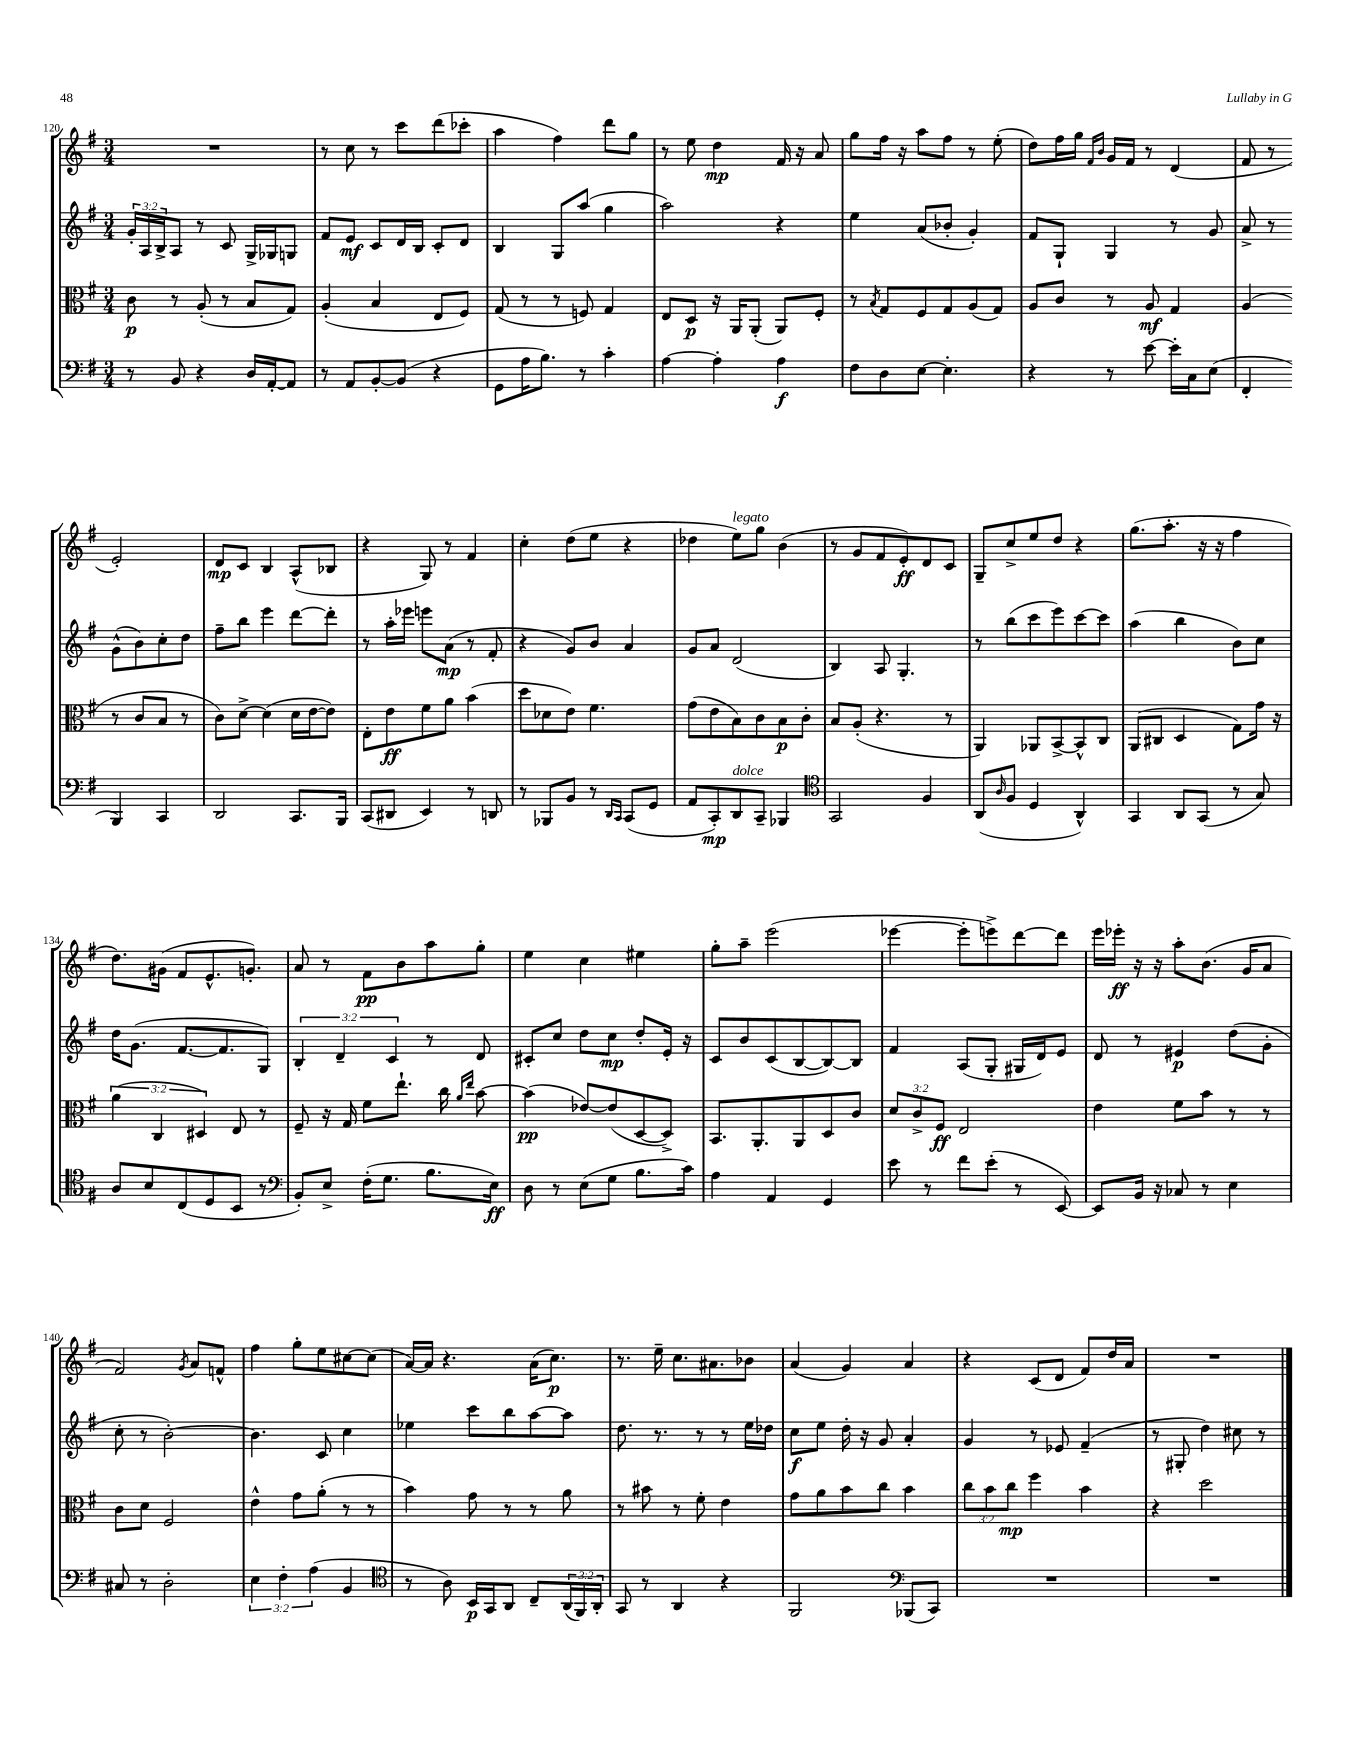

**kern	**kern	**kern	**kern
*staff4	*staff3	*staff2	*staff1
*clefF4	*clefC3	*clefG2	*clefG2
*k[f#]	*k[f#]	*k[f#]	*k[f#]
*M3/4	*M3/4	*M3/4	*M3/4
8r	8c	24g'	2.r
.	.	24A	.
.	.	24B^	.
8BB	8r	8A	.
4r	(8A'	8r	.
.	8r	8c	.
16D	8B	16G^	.
[16AA'	.	16G-	.
8AA]	8G)	8G	.
=	=	=	=
8r	(4A'	8f#	8r
8AA	.	8e	8cc
[8BB'	4B	8c	8r
(8BB]	.	16d	8ccc
.	.	16B	.
4r	8E	8c'	(8ddd
.	8F#)	8d	8ccc-'
=	=	=	=
8GG	(8G	4B	4aa
16A	8r	.	.
8.B)	.	.	.
.	8r	8G	4ff#)
8r	8F)	(8aa	.
4c'	4G	4gg	8ddd
.	.	.	8gg
=	=	=	=
[4A	8E	2aa)	8r
.	8D	.	8ee
4A']	16r	.	4dd
.	16AA	.	.
.	(8AA'	.	.
4A	8AA)	4r	16f#
.	.	.	16r
.	8F#'	.	8a
=	=	=	=
8F#	8r	4ee	8gg
.	8qB	.	.
8D	8G	.	16ff#
.	.	.	16r
[8E	8F#	(8a	8aa
4.E']	8G	8b-'	8ff#
.	(8A	4g')	8r
.	8G)	.	(8ee'
=	=	=	=
4r	8A	8f#	8dd)
.	8c	8G`	16ff#
.	.	.	16gg
.	.	.	16qqf#
.	.	.	16qqb
8r	8r	4G	16g
.	.	.	16f#
[8e	8A	.	8r
16e']	4G	8r	(4d
16C	.	.	.
(8E	.	8g	.
=	=	=	=
4FF#'	(4A	8a^	8f#
.	.	8r	8r
4BBB)	8r	(8g^^	2e')
.	8c	8b)	.
4CC	8B	8cc'	.
.	8r	8dd	.
=	=	=	=
2DD	8c)	8ff#~	8d
.	[8d^	8bb	8c
.	(4d]	4eee	4B
8.CC	16d	[8ddd	(8A^^
.	[16e	.	.
.	8e])	8ddd']	8B-
16BBB	.	.	.
=	=	=	=
(8CC	8E'	8r	4r
8DD#	8e	16aa'	.
.	.	16eee-	.
4EE)	8f#	8eee	8G)
.	8a	(8a	8r
8r	(4b	8r	4f#
8DD	.	8f#'	.
=	=	=	=
8r	8dd	4r	4cc'
8BBB-	8d-	.	.
8BB	8e)	8g)	(8dd
8r	4.f#	8b	8ee
16qqDD	.	.	.
16qqCC	.	.	.
(8CC	.	4a	4r
8GG	.	.	.
=	=	=	=
8AA	(8g	8g	4dd-
8CC')	8e	8a	.
8DD	8B)	(2d	8ee)
8CC~	8c	.	8gg
4BBB-	8B	.	(4b
.	8c'	.	.
=	=	=	=
*clefC4	*	*	*
2GG	8B	4B)	8r
.	(8A'	.	8g
.	4.r	8A	8f#
.	.	4.G'	8e')
4F#	.	.	8d
.	8r	.	8c
=	=	=	=
(8AA	4AA)	8r	8G~
16qqA	.	.	.
8F#	.	(8bb	8cc^
4D	8AA-	8ccc	8ee
.	[8BB^	8eee)	8dd
4AA^^)	8BB^^]	[8ccc	4r
.	8C	8ccc]	.
=	=	=	=
4GG	(8AA	(4aa	(8.gg
.	8C#	.	.
.	.	.	8.aa'
8AA	4D	4bb	.
(8GG	.	.	16r
.	.	.	16r
8r	8G)	8b)	4ff#
8G)	16g	8cc	.
.	16r	.	.
=	=	=	=
8A	(6a	16dd	8.dd)
.	.	(8.g	.
8B	.	.	.
.	6C	.	.
.	.	.	(16g#
(8C	.	[8.f#	8f#
.	6D#)	.	.
8D	.	.	8.e^^
.	.	8.f#]	.
8BB	8E	.	.
.	.	.	8.g')
8r	8r	8G)	.
=	=	=	=
*clefF4	*	*	*
8BB')	8F#~	6B'	8a
8E^	16r	.	8r
.	.	6d~	.
.	16G	.	.
(16F#'	8f#	.	8f#
8.G	.	.	.
.	.	6c	.
.	8.ee`	.	8b
8.B	.	8r	8aa
.	16cc	.	.
.	16qqa	.	.
.	16qqee	.	.
.	[8b	8d	8gg'
16E)	.	.	.
=	=	=	=
8D	(4b]	8c#'	4ee
8r	.	8cc	.
(8E	[8e-)	8dd	4cc
8G	(8e-]	8cc	.
8.B	[8D	8dd'	4ee#
.	8D^])	16e'	.
16c)	.	16r	.
=	=	=	=
4A	8.BB	8c	8gg'
.	.	8b	8aa~
.	8.AA'	.	.
4AA	.	(8c	(2eee
.	8AA	[8B	.
4GG	8D	8B_)	.
.	8c	8B]	.
=	=	=	=
8e	12d	4f#	[4eee-
.	12c^	.	.
8r	.	.	.
.	12F#	.	.
8f#	2E	(8A	8eee-']
(8e'	.	8G'	8eee^)
8r	.	16G#	[8ddd
.	.	16d)	.
[8EE)	.	8e	8ddd]
=	=	=	=
8EE]	4e	8d	16eee
.	.	.	16eee-'
16BB	.	8r	16r
16r	.	.	16r
8C-	8f#	4e#	8aa'
8r	8b	.	(8.b
4E	8r	(8dd	.
.	.	.	16g
.	8r	8g'	8a
=	=	=	=
8C#	8c	8cc'	2f#)
8r	8d	8r	.
2D'	2F#	[2b')	.
.	.	.	8qg
.	.	.	8a
.	.	.	8f^^
=	=	=	=
6E	4e^^	4.b]	4ff#
6F#'	.	.	.
.	8g	.	8gg'
(6A	.	.	.
.	(8a'	8c	8ee
4BB	8r	4cc	[8cc#
.	8r	.	(8cc#]
=	=	=	=
*clefC4	*	*	*
8r	4b)	4ee-	[16a)
.	.	.	16a]
8A)	.	.	4.r
16BB	8g	8ccc	.
16GG	.	.	.
8AA	8r	8bb	.
8C~	8r	[8aa	(16a
.	.	.	8.cc)
(24AA	8a	8aa]	.
24FF#)	.	.	.
24AA'	.	.	.
=	=	=	=
8GG	8r	8.dd	8.r
8r	8b#	.	.
.	.	8.r	16ee~
4AA	8r	.	8.cc
.	8f#'	8r	.
.	.	.	8.a#
4r	4e	8r	.
.	.	16ee	8b-
.	.	16dd-	.
=	=	=	=
2FF#	8g	8cc	(4a
.	8a	8ee	.
.	8b	16dd'	4g)
.	.	16r	.
.	8cc	8g	.
*clefF4	*	*	*
(8BBB-	4b	4a'	4a
8CC)	.	.	.
=	=	=	=
2.r	12cc	4g	4r
.	12b	.	.
.	12cc	.	.
.	4ff#	8r	(8c
.	.	8e-	8d
.	4b	(4f#~	8f#)
.	.	.	16dd
.	.	.	16a
=	=	=	=
2.r	4r	8r	2.r
.	.	8G#'	.
.	2dd	4dd)	.
.	.	8cc#	.
.	.	8r	.
==	==	==	==
*-	*-	*-	*-
